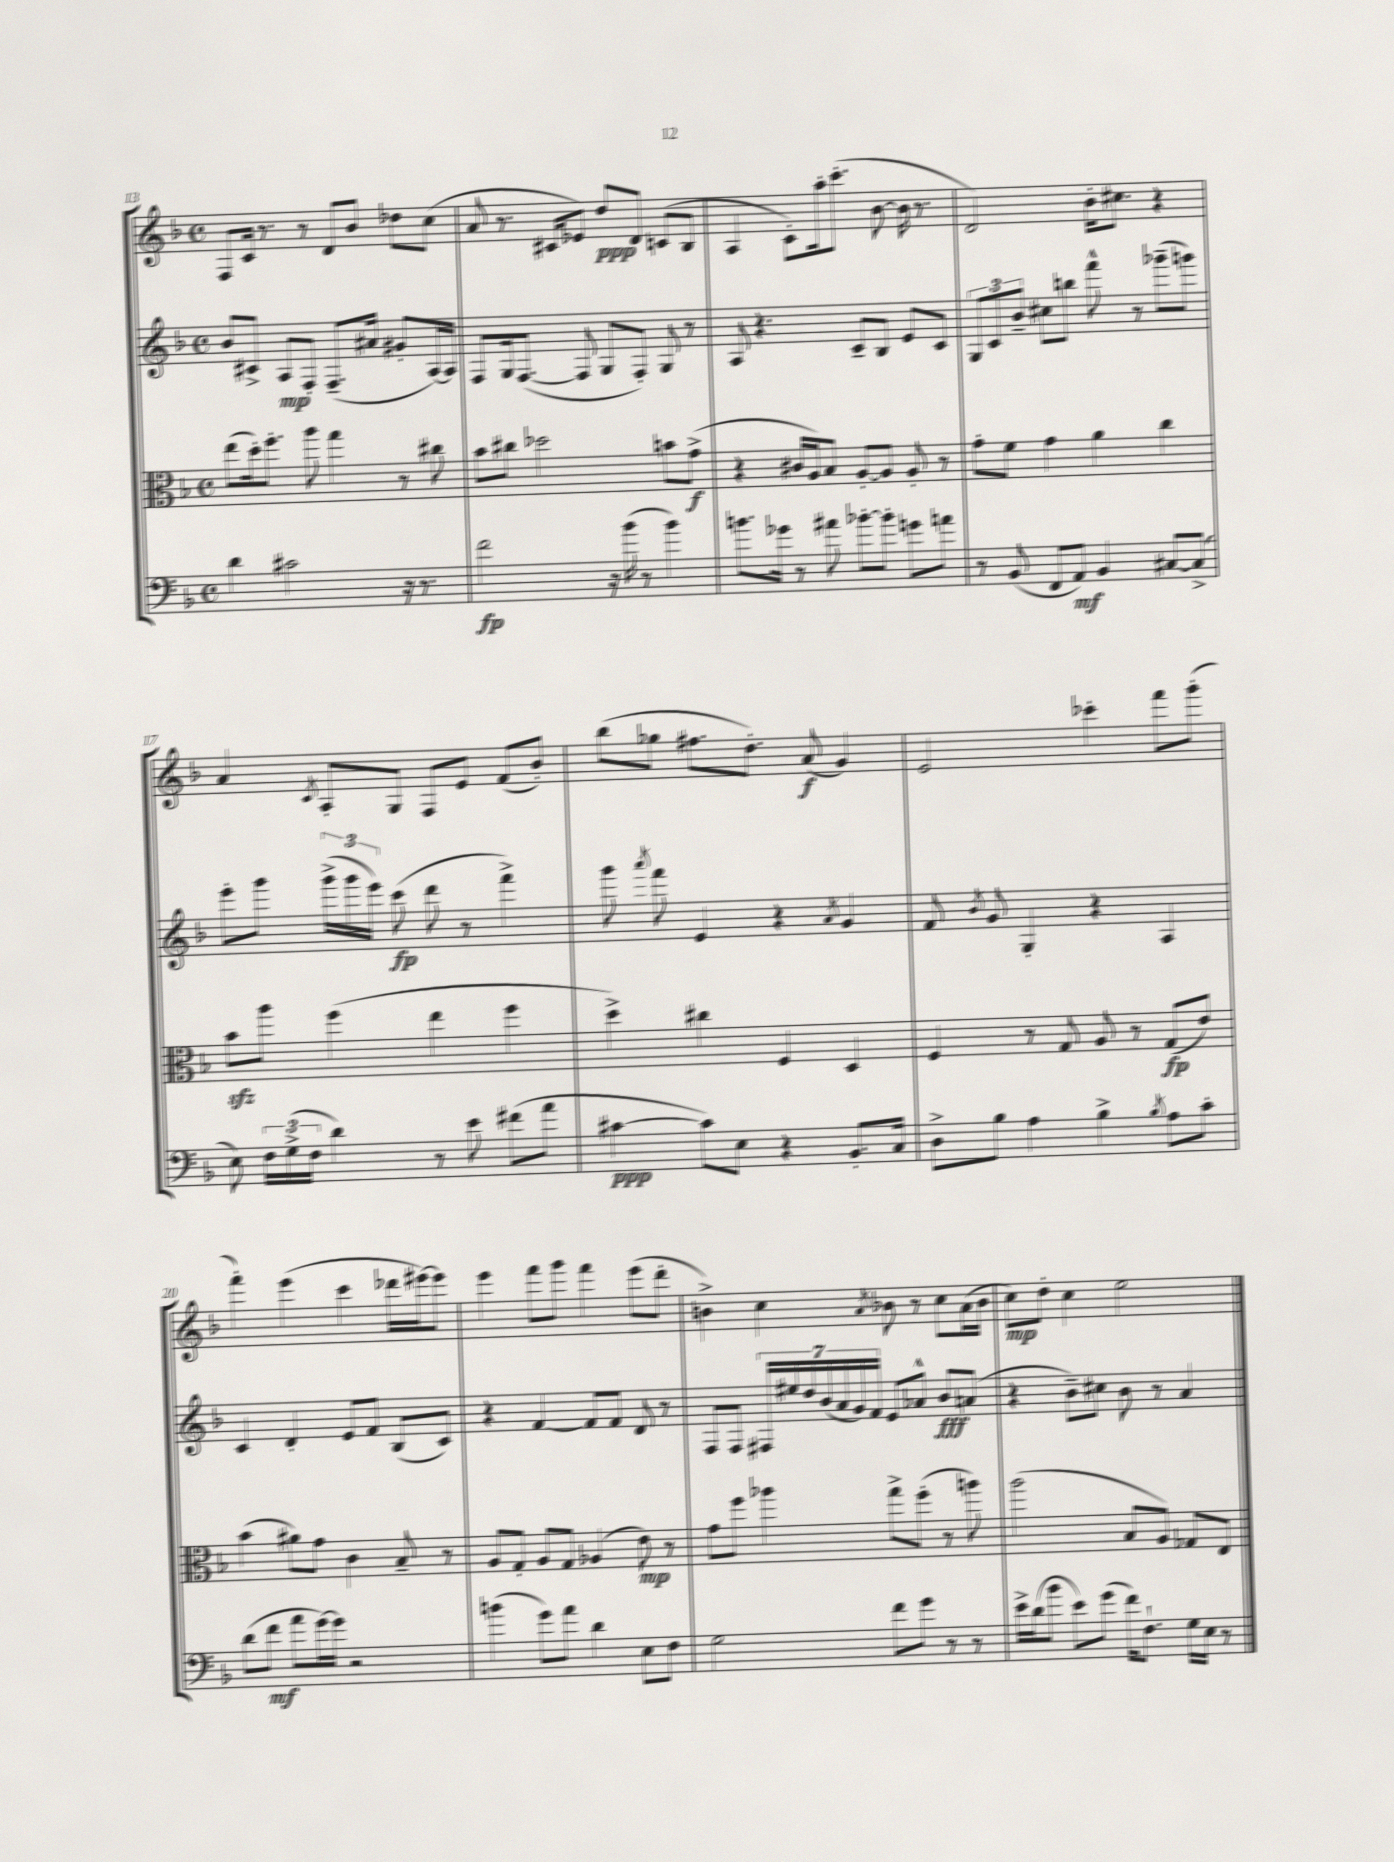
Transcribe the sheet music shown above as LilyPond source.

<<
\new StaffGroup <<
\new Staff = "s0" {
    \clef treble \key f \major \defaultTimeSignature \time 4/4
    \autoBeamOff f8[ c'16] r8. r8 d'8[ bes'8] des''8[ c''8]( |
    a'8 r8. cis'16[ ees'8]) d''8[\ppp d'8] c'8[( bes8] |
    a4 c'8[-.) a''16-. c'''8.]-.( bes'8~ bes'16 r8. |
    d'2) bes'16[-. cis''8.] r4 |
    a'4 \acciaccatura { c'8 } a8[-. g8] f8[ e'8] f'8[( bes'8]-.) |
    bes''8[( ges''8] fis''8.[ d''8.]-.) a'8\f( g'4) |
    e'2 ces'''4-. f'''8[ g'''8]-.( |
    f'''4-.) e'''4( c'''4 des'''16[ eis'''16~) eis'''8] |
    e'''4 f'''8[ g'''8] f'''4 e'''8[( d'''8]-. |
    b'4->) c''4 \acciaccatura { a'8 } bes'8 r8 c''8[ a'16( bes'16] |
    c''8[\mp) d''8]-. c''4 e''2 \bar "|." |
}
\new Staff = "s1" {
    \clef treble \key f \major \defaultTimeSignature \time 4/4
    \autoBeamOff bes'8[ cis'8]-> a8[\mp f8]-. f8.[--( ais'16] gis'8[-. a16~) a16] |
    f8[ g16 f8.]~( f8 g8[ f8]-.) g8 r8 |
    a8 r4. c'8[-- bes8] e'8[ c'8] |
    \tuplet 3/2 { g8[ c'8 bes'8]-- } cis''8[ b''8] f'''8-^ r8 ges'''8[--( g'''8]) |
    e'''8[-. g'''8] \tuplet 3/2 { g'''16[->( g'''16 e'''16]) } c'''8\fp( d'''8 r8 f'''4->) |
    g'''8 \acciaccatura { a'''8 } f'''8 e'4 r4 \acciaccatura { a'8 } g'4 |
    f'8 \acciaccatura { bes'8 } g'8 g4-. r4 a4 |
    c'4 d'4-. e'8[ f'8] bes8[( c'8]) |
    r4 f'4~ f'8[ f'8] d'8 r8 |
    f8[ f8] \tuplet 7/4 { fis16[ eis''16 d''16 bes'16( a'16 g'16) f'16] } e'8[ aes'8]-^ bes'8[\fff a'8]( |
    r4 bes'8[--) cis''8] bes'8 r8 a'4 \bar "|." |
}
\new Staff = "s2" {
    \clef alto \key f \major \defaultTimeSignature \time 4/4
    \autoBeamOff e''8[( d''16-.) f''8.]-. a''8 g''4 r8 cis''8 |
    bes'8[ cis''8] des''2 b'8[ g'8]->\f( |
    r4 cis'16[ a16) bes8] a8[~-. a8] a8-. r8 |
    g'8[-. f'8] g'4 a'4 c''4 |
    bes'8[\sfz a''8] f''4( e''4 f''4 |
    d''4->) cis''4 f4 d4 |
    f4 r8 g8 a8 r8 g8[\fp( e'8]) |
    bes'4( ais'8[) g'8] c'4 bes8-- r8 |
    a8[ g8]-. a8[ g8] aes4( e'8\mp) r8 |
    g'8[ f''8] aes''4 g''8[-> f''8]-.( r8 a''8) |
    a''2( bes8[ a8]) ges8[ e8] \bar "|." |
}
\new Staff = "s3" {
    \clef bass \key f \major \defaultTimeSignature \time 4/4
    \autoBeamOff d'4 cis'2 r16 r8. |
    f'2\fp r16 bes'16( r8 bes'4) |
    b'8.[ ges'16] r8 ais'8 bes'8[~-. bes'8]-. g'8[ a'8] |
    r8 bes,8( f,8[ a,8]\mf) bes,4 cis8[~ cis8]->( |
    e8) \tuplet 3/2 { f16[ g16->( f16] } d'4) r8 e'8 fis'8[( a'8] |
    cis'4~\ppp cis'8[) e8] r4 bes,8.[-. c16] |
    d8[-> bes8] a4 bes4-> \acciaccatura { bes8 } a8[ c'8]-. |
    d'8[( f'8]\mf a'8[ g'16~) g'16] r2 |
    b'4( g'8[) a'8] d'4 e8[ f8] |
    g2 f'8[ g'8] r8 r8 |
    e'16[-> d'16( bes'8] e'8[) g'8]( f'16[) f8.]-! g16[ e16] r8 \bar "|." |
}
>>
>>
\layout { \context { \Score currentBarNumber = #13 } }
